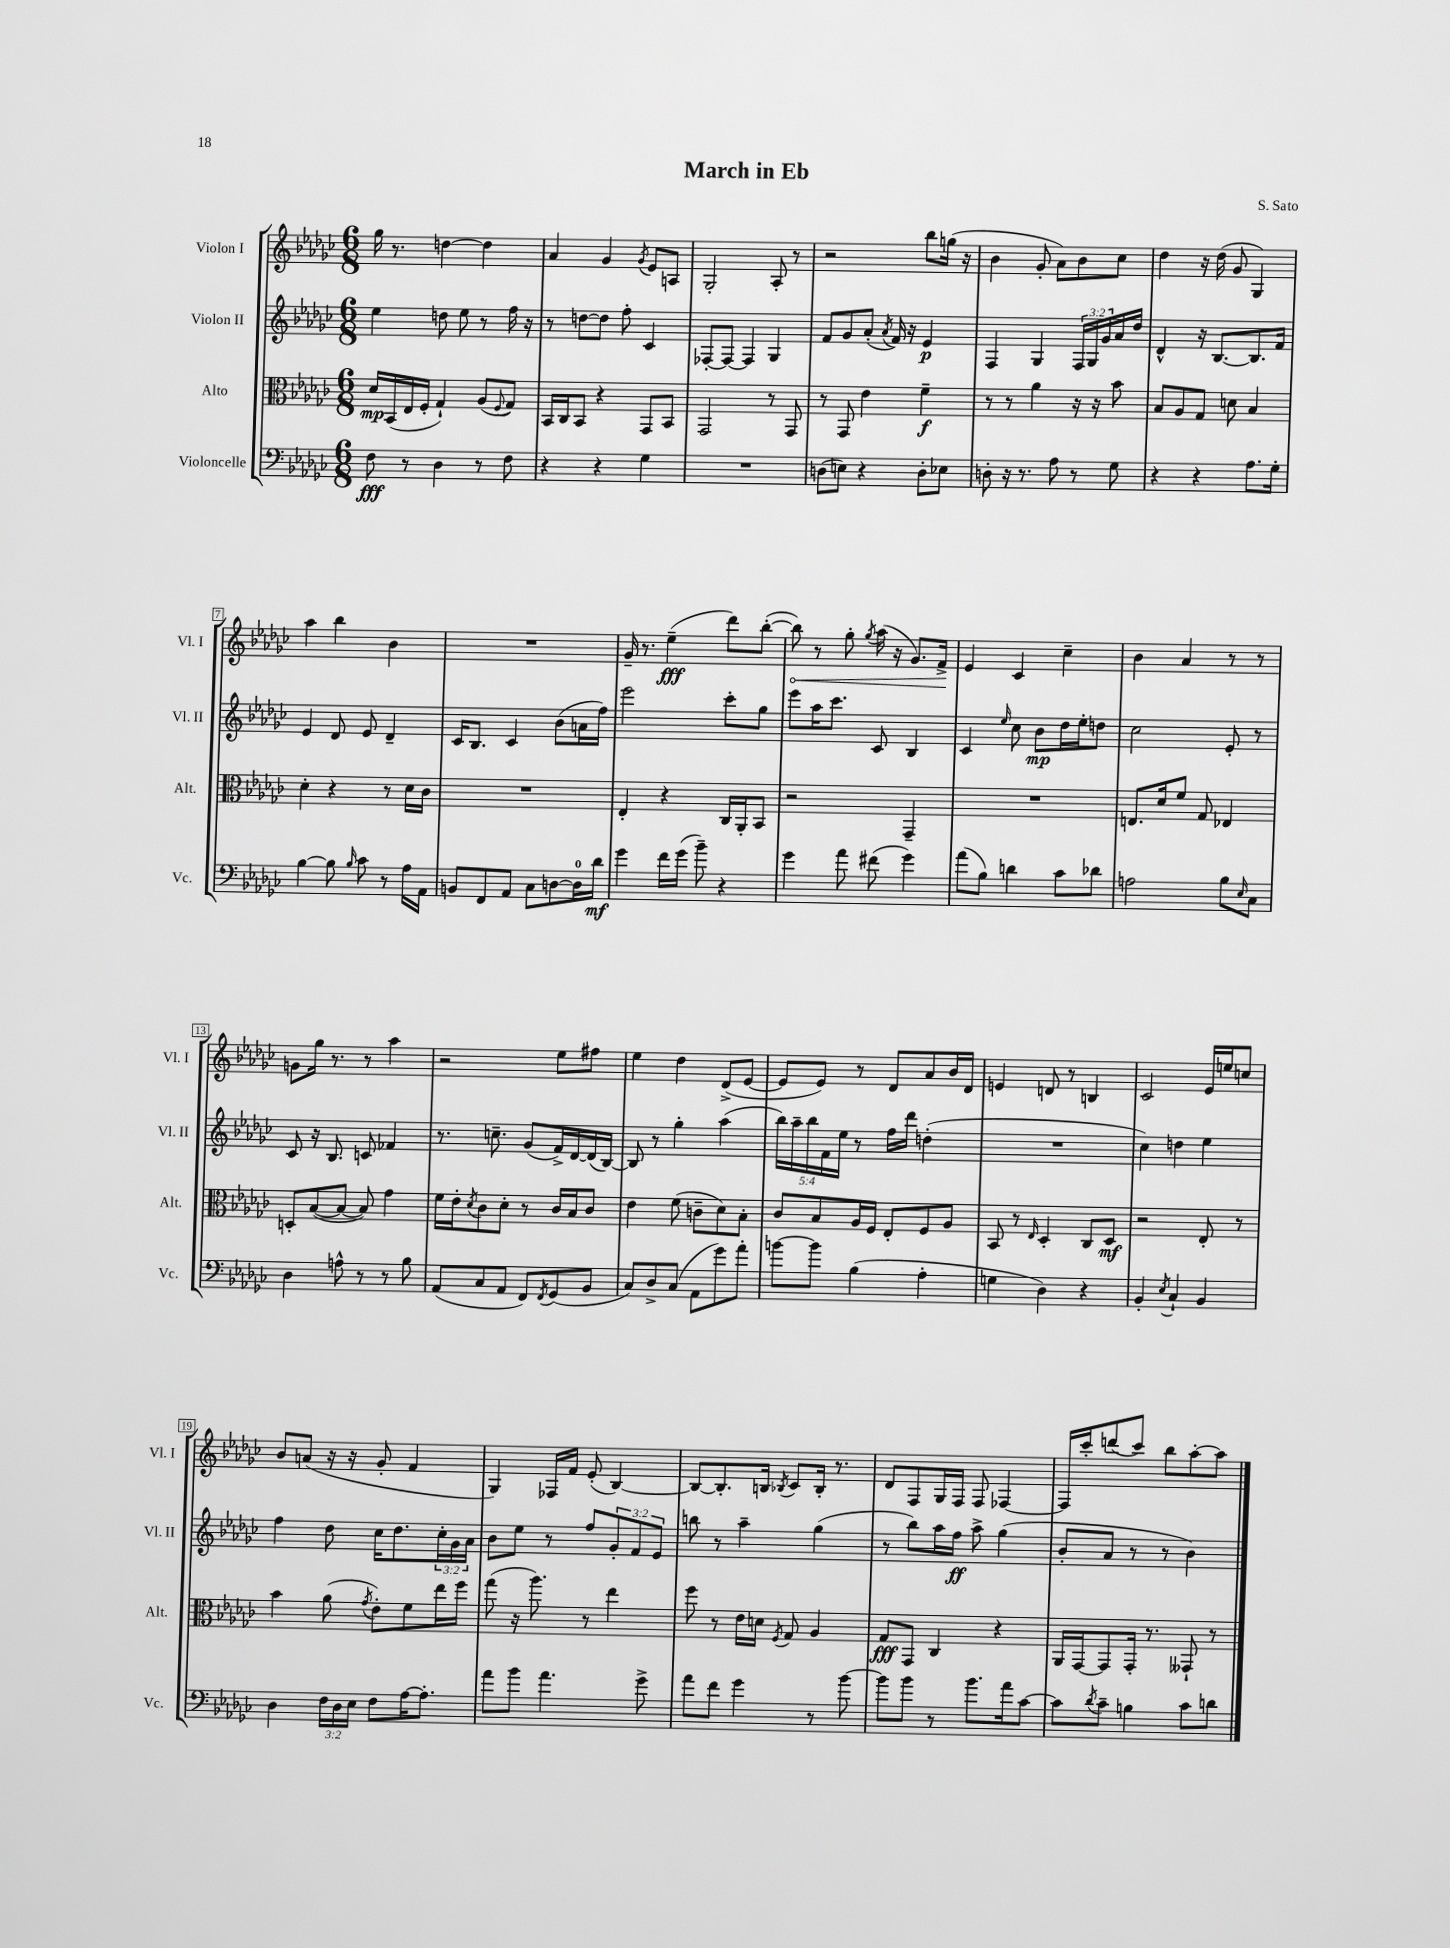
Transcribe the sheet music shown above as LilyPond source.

\header { title = "March in Eb" composer = "S. Sato" }
<<
\new StaffGroup <<
\new Staff = "s0" \with { instrumentName = "Violon I" shortInstrumentName = "Vl. I" } {
    \clef treble \key ges \major \numericTimeSignature \time 6/8
    ges''16 r8. d''4~ d''4 |
    aes'4 ges'4 \acciaccatura { ges'8 } ees'8 a8 |
    ges2-. aes8-. r8 |
    r2 bes''8 g''16( r16 |
    bes'4 ges'8-. aes'8) bes'8 ces''8 |
    des''4 r16 des''16( ges'8 ges4) |
    aes''4 bes''4 bes'4 |
    R2. |
    ges'16-- r8. ees''4--\fff( des'''8) bes''8~-.( |
    \once \override Hairpin.circled-tip = ##t bes''8\<) r8 ges''8-. \acciaccatura { ges''8 } aes''16( r16 ges'8.) f'16->\! |
    ees'4 ces'4 ces''4-- |
    bes'4 aes'4 r8 r8 |
    g'8 ges''16 r8. r8 aes''4 |
    r2 ees''8 fis''8 |
    ees''4 des''4 des'8->( ees'8~ |
    ees'8 ees'8) r8 des'8 aes'8 bes'16 des'16 |
    e'4 d'8 r8 b4 |
    ces'2 ees'16 e''16 c''8 |
    bes'8 a'8( r16 r16 ges'8-. f'4 |
    ges4) fes16 f'16 ees'8-.( bes4~) |
    bes8~ bes8.-. b16 \acciaccatura { bes8 } ces'8 bes16-. r8. |
    des'8 f8 ges16 f16 f8 fes4~ |
    fes16 ces'''16-. d'''8( ces'''8) bes''8 aes''8~-. aes''8 \bar "|." |
}
\new Staff = "s1" \with { instrumentName = "Violon II" shortInstrumentName = "Vl. II" } {
    \clef treble \key ges \major \numericTimeSignature \time 6/8 \override Staff.TupletNumber.text = #tuplet-number::calc-fraction-text
    ees''4 d''8 ees''8 r8 f''16 r16 |
    r8 d''8~ d''8 f''8-. ces'4 |
    fes8~-. fes8~ fes4 ges4 |
    f'8 ges'8 aes'8-.( \acciaccatura { aes'8 } f'16) r16 ees'4\p |
    f4 ges4 \tuplet 3/2 { f16 ges16 ges'16 } aes'16 des''16 |
    des'4-^ r16 bes8.~ bes8. f'16 |
    ees'4 des'8 ees'8 des'4-- |
    ces'16 bes8. ces'4 bes'8( a'16 f''16) |
    ees'''2 ces'''8-. ges''8 |
    ees'''8 aes''16 ces'''8. ces'8 bes4 |
    ces'4 \grace { ees''16 } ces''8 bes'8\mp des''16 ees''16-. d''8 |
    ces''2 ees'8-. r8 |
    ces'8 r16 bes8. c'8 fes'4 |
    r8. c''8.-- ges'8( f'16->) des'16~ des'16( bes16~) |
    bes8 r8 ges''4-. aes''4( |
    \tuplet 5/4 { bes''16) aes''16-- bes''16 f'16 ees''16 } r8 f''16 des'''16 d''4-.( |
    R2. |
    ces''4) d''4 ees''4 |
    f''4 des''8 ces''16 des''8. \tuplet 3/2 { ces''16-. ges'16 aes'16 } |
    bes'8 ees''8 r8 f''8 \tuplet 3/2 { ges'8-. f'8 ees'8 } |
    b''8 r8 aes''4-- ges''4( |
    r8 bes''8) aes''16 f''16\ff aes''8-> ges''4( |
    bes'8-. aes'8 r8 r8 bes'4) \bar "|." |
}
\new Staff = "s2" \with { instrumentName = "Alto" shortInstrumentName = "Alt." } {
    \clef alto \key ges \major \numericTimeSignature \time 6/8
    des'16\mp bes,16( ees16 f16-. ges4-!) aes8( \appoggiatura { f8 } ges8) |
    bes,16 ces16 bes,8 r4 ges,8 bes,8 |
    ges,2 r8 ges,8 |
    r8 ges,8 ees'4 f'4--\f |
    r8 r8 aes'4 r16 r16 bes'8 |
    bes8 aes8 ges8 d'8 bes4 |
    des'4-. r4 r8 des'16 ces'16 |
    R2. |
    ees4-. r4 ces16 aes,16-. bes,8 |
    r2 ges,4-- |
    R2. |
    e8. des'16 f'8 ges8 ees4 |
    d8-. bes8~( bes8~ bes8) ges'4 |
    f'16 ees'16-. \acciaccatura { des'8 } ces'8 des'8-. r8 ces'16 bes16 ces'8 |
    ees'4 f'8( c'8-- des'8) bes8-. |
    ces'8 bes8 aes16 f16 ees8-. f8 aes8 |
    bes,8 r8 \grace { ees16 } des4-. ces8 des8\mf |
    r2 ees8-. r8 |
    bes'4 aes'8( \acciaccatura { ges'8 } ees'8-.) f'8 ees''16 f''16 |
    ges''8( r16 aes''8.) r8 ees''4 |
    f''8 r8 ees'16 d'16 \acciaccatura { f8 } ges8 aes4 |
    ges8\fff ges,8 ces4 r4 |
    aes,16 ges,16~ ges,8 ges,16-. r8. geses,8-! r8 \bar "|." |
}
\new Staff = "s3" \with { instrumentName = "Violoncelle" shortInstrumentName = "Vc." } {
    \clef bass \key ges \major \numericTimeSignature \time 6/8 \override Staff.TupletNumber.text = #tuplet-number::calc-fraction-text
    f8\fff r8 des4 r8 f8 |
    r4 r4 ges4 |
    R2. |
    d8( e8) r4 d8-. ees8 |
    d8-. r16 r8. aes8 r8 ges8 |
    r4 r4 aes8. ges16-. |
    bes4~ bes8 \grace { bes16 } ces'8 r8 aes16 aes,16 |
    b,8 f,8 aes,8 ces8 d8~ d16-0 des'16\mf |
    ges'4 f'16 ges'16( bes'8--) r4 |
    ges'4 aes'8 fis'8( ges'4) |
    aes'8( bes8) d'4 ces'8 des'8 |
    a2 bes8 \grace { ees16 } ces8 |
    des4 a8-^ r8 r8 bes8 |
    aes,8( ces8 aes,8 f,8) \acciaccatura { f,8 } ges,8( bes,8 |
    ces8) des8-> ces8( aes,8 ges'8) aes'8-. |
    b'8~ b'8 bes4( aes4-. |
    g4 des4) r4 |
    bes,4-. \acciaccatura { ees8 } ces4-! bes,4 |
    des4 \tuplet 3/2 { f16 des16 ees16 } f8 aes16~ aes8.-. |
    aes'8 bes'8 aes'4. ges'8-> |
    aes'8 f'8 ges'4 r8 bes'8~ |
    bes'8 bes'8 r8 bes'8. aes'16 ces'8~ |
    ces'8 \acciaccatura { des'8 } ces'8-- b4 ces'8 d'8 \bar "|." |
}
>>
>>
\layout { \context { \Score \override BarNumber.stencil = #(make-stencil-boxer 0.1 0.3 ly:text-interface::print) } }
